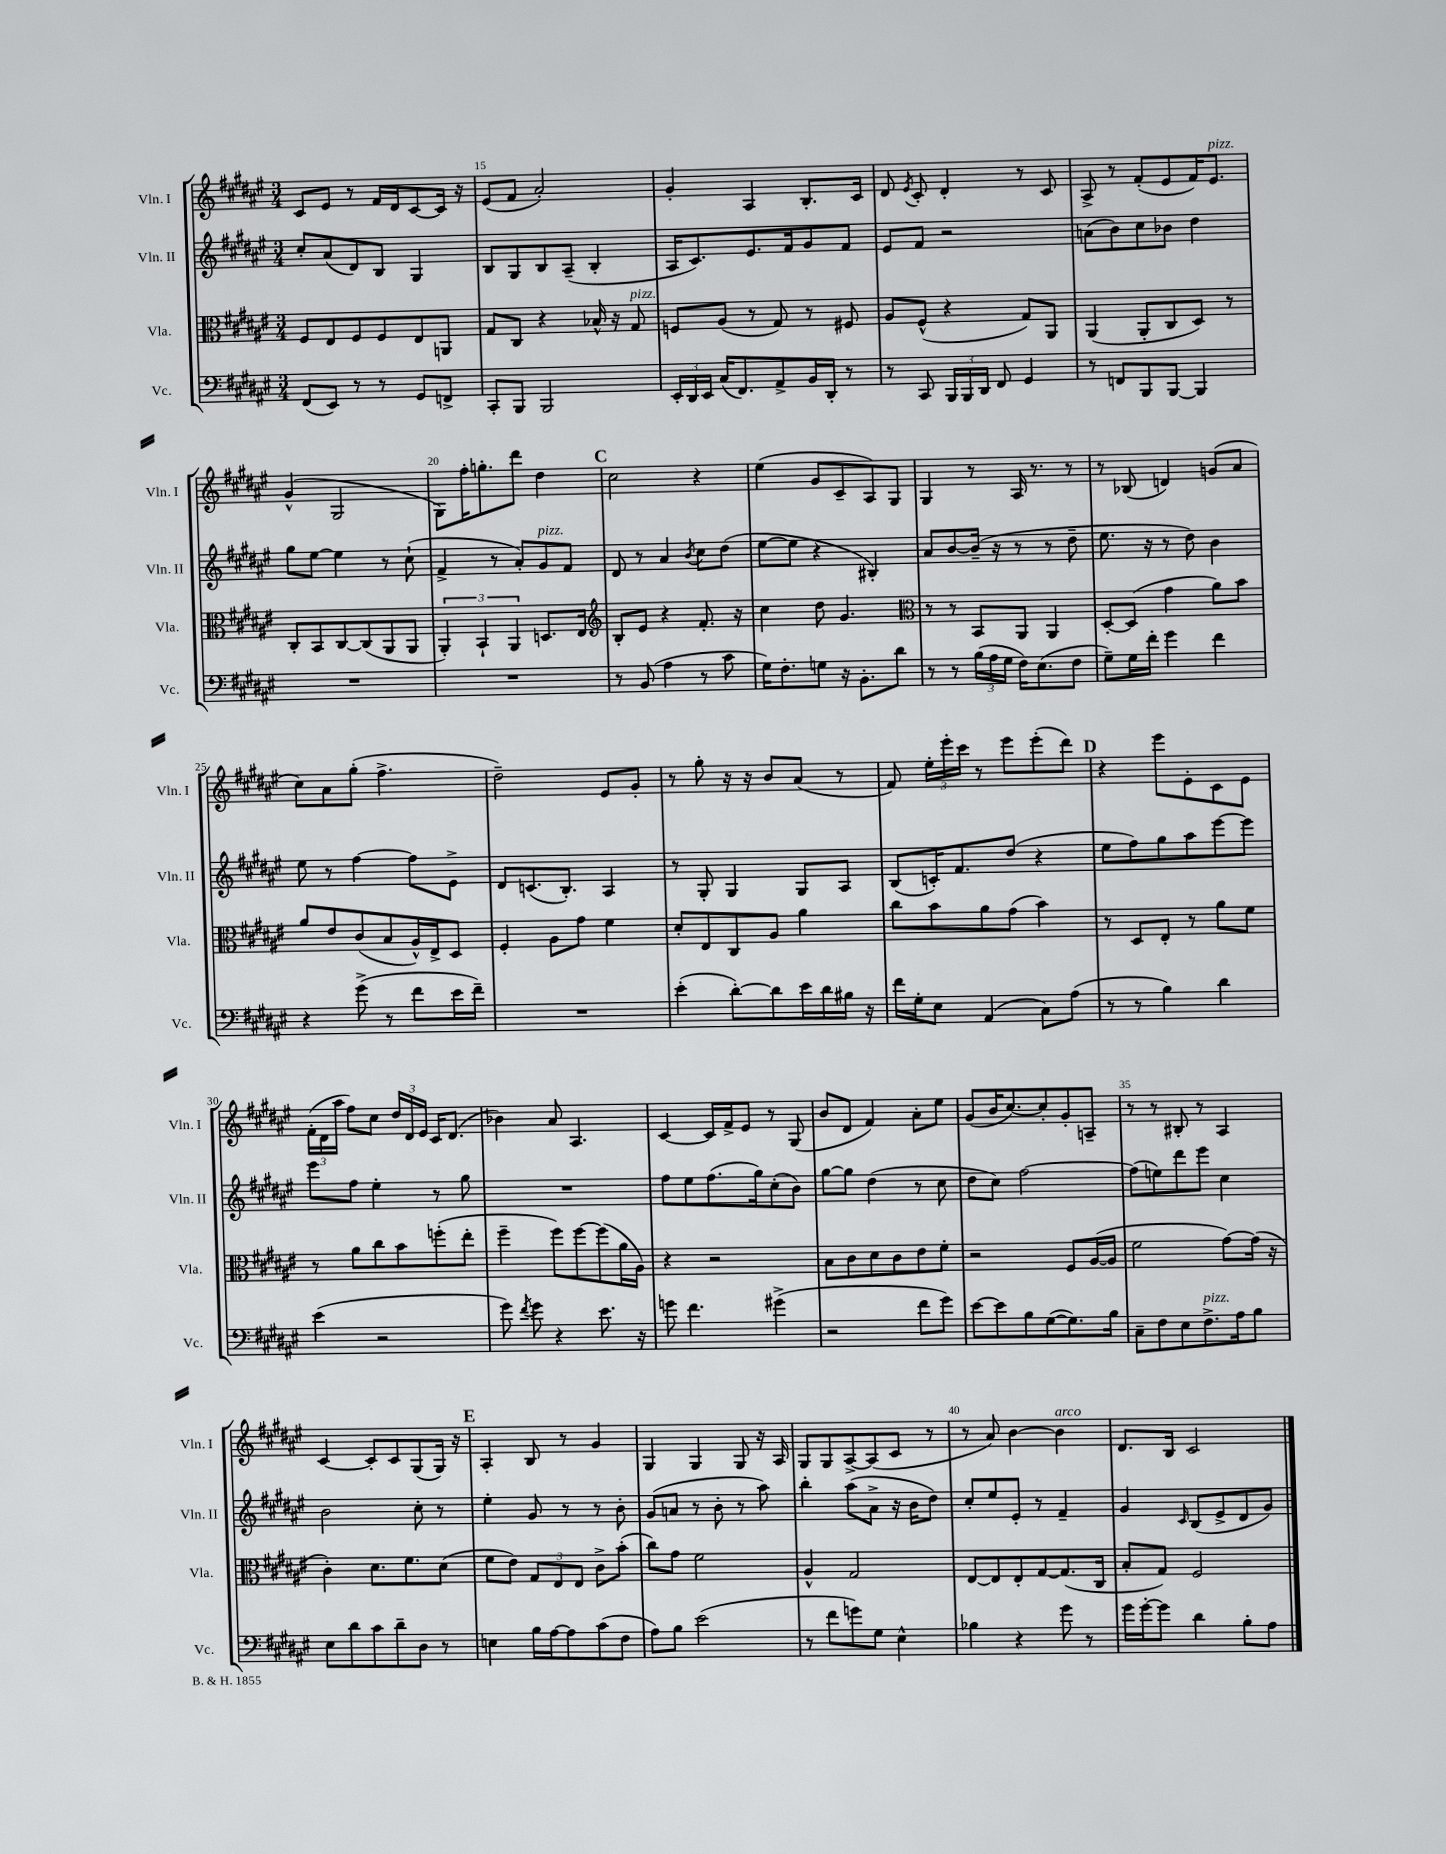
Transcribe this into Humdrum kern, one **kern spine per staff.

**kern	**kern	**kern	**kern
*part4	*part3	*part2	*part1
*staff4	*staff3	*staff2	*staff1
*I"Vc.	*I"Vla.	*I"Vln. II	*I"Vln. I
*I'Vc.	*I'Vla.	*I'Vln. II	*I'Vln. I
*clefF4	*clefC3	*clefG2	*clefG2
*k[f#c#g#d#a#e#]	*k[f#c#g#d#a#e#]	*k[f#c#g#d#a#e#]	*k[f#c#g#d#a#e#]
*M3/4	*M3/4	*M3/4	*M3/4
=14	=14	=14	=14
(8FF#/L	8F#/L	8cc#'/L	8c#/L
8EE#/J)	8E#/	(8a#/	8e#/J
8r	8F#/	8d#/)	8r
8r	8F#/	8B/J	16f#/LL
.	.	.	16d#/J
8GG#/L	8E#/	4G#/	[8c#/
8FFn^/J	8AAn/J	.	16c#/Jk]
.	.	.	16r
=15	=15	=15	=15
8CC#'/L	8G#/L	8B/L	(8e#/L
8BBB/J	8C#/J	8G#/	8f#/J
2BBB/	4r	8B/	2a#'/)
.	.	(8A#~/J	.
.	16B-X^^/	4B'/	.
.	16r	.	.
!	!LO:TX:a:i:t=pizz.	!	!
.	8G#/	.	.
=16	=16	=16	=16
24EE#'/LL	8Fn/L	16A#/KL	4g#'/
24DD#/	.	.	.
.	.	8.c#/)	.
24EE#/JJ	.	.	.
(16C#/KL	(8A#/J	.	.
8.FF#/)	.	.	.
.	8r	8.e#/	4A#/
8AA#^/	8G#/)	.	.
.	.	16f#/k	.
16BB/L	8r	8g#/	8.B'/L
16DD#'/JJ	.	.	.
8r	8F#X/	8f#/J	.
.	.	.	16c#/Jk
=17	=17	=17	=17
8r	8A#/L	8e#/L	8d#/
.	.	.	8qe#/
8CC#/	(8F#^^/J	8f#/J	8c#'/
24BBB/LL	4r	2r	4d#'/
24BBB/	.	.	.
24DD#/JJ	.	.	.
8FF#/	.	.	.
4GG#/	8G#/L)	.	8r
.	8AA#/J	.	8c#/
=18	=18	=18	=18
8r	(4AA#/	(8an\L	8A#^/
8FFn/L	.	8b\)	8r
8BBB/	8AA#'/L	8cc#\	(8f#'/L
[8BBB/J	8C#/	8b-X\J	8e#/
4BBB/]	8D#/J)	4dd#\	16f#/K)
!	!	!	!LO:TX:a:i:t=pizz.
.	.	.	8.e#/J
.	8r	.	.
!!LO:LB:g=z
=19	=19	=19	=19
2.r	8C#'/L	8gg#\L	(4g#^^/
.	8BB/	[8ee#\J	.
.	[8C#/	4ee#\]	2G#/
.	(8C#/]	.	.
.	8AA#/	8r	.
.	8AA#/J	(8cc#`\	.
=20	=20	=20	=20
2.r	6AA#'/)	4f#^/	8G#\L)
.	.	.	16ff#'\K
.	6BB`/	.	.
.	.	.	8.ggn'\
.	.	8r	.
.	6AA#/	.	.
.	.	8a#'/L)	8ddd#\J
!	!	!LO:TX:a:i:t=pizz.	!
.	8.Dn/L	8g#/	4dd#\
.	.	8f#/J	.
.	16E#/Jk	.	.
!!LO:REH:place=s1:t=C
=21	=21	=21	=21
*	*clefG2	*	*
8r	8B'/L	8d#/	2cc#\
(8BB/	8e#/J	8r	.
4A#\	4r	4a#/	.
.	.	8qb/	.
8r	8.f#'/	8cc#\L	4r
8c#\	.	(8dd#\J	.
.	16r	.	.
=22	=22	=22	=22
16G#\KL)	4cc#\	[8ee#\L	(4ee#\
8.F#'\	.	.	.
.	.	8ee#\J]	.
8Gn\J	8dd#\	4r	8g#/L
16r	4.g#/	.	8c#~/
8.BB'\L	.	.	.
.	.	4B#X'/)	8A#/)
8d#\J	.	.	8G#/J
=23	=23	=23	=23
*	*clefC3	*	*
8r	8r	8a#/L	4G#/
8r	8r	[8b/	.
(24B\LL	8BB/L	(16b~/Jk]	8r
24A#\	.	.	.
.	.	16r	.
24G#\JJ	.	.	.
16F#\KL)	8AA#/J	8r	16A#/
(8.E#\	.	.	8.r
.	4AA#/	8r	.
8F#\J	.	8dd#~\	8r
=24	=24	=24	=24
8G#~\L)	[8D#'/L	8.ee#\	8r
16G#\L	(8D#/J]	.	(8B-X/
16f#'\JJ	.	16r	.
4g#\	4g#\	8r	4dn/)
.	.	8dd#\)	.
4f#\	8a#\L)	4b\	(8gn/L
.	8b\J	.	8a#/J
!!LO:LB:g=z
=25	=25	=25	=25
4r	8a#/L	8ee#\	8cc#\L)
.	8e#/	8r	8a#\
(8g#^\	(8c#/	[4ff#\	(8gg#'\J
8r	8B/	.	4.ff#^\
8f#\L	16A#^^/L)	8ff#\L]	.
.	16E#^/J	.	.
16e#\L	8D#/J	8e#^\J	.
16f#~\JJ)	.	.	.
=26	=26	=26	=26
2.r	4F#'/	8d#/L	2dd#~\)
.	.	(8.cn/	.
.	8A#\L	.	.
.	.	8.B'/J)	.
.	8g#\J	.	.
.	4f#\	4A#/	8e#/L
.	.	.	8g#'/J
=27	=27	=27	=27
(4e#'\	8d#'/L	8r	8r
.	8E#/	8G#'/	8gg#'\
[8d#'\L)	8C#/	4G#/	16r
.	.	.	16r
8d#\]	8A#/J	.	8b/L
16e#\L	4a#\	8G#/L	(8a#/J
16d#\	.	.	.
16B#X\JJ	.	8A#/J	8r
16r	.	.	.
=28	=28	=28	=28
16f#\LL	8cc#\L	(8B/L	8f#/)
16G#'\J	.	.	.
8E#\J	8b\	16cn'/K)	24ee#'\LL
.	.	.	24eee#'\
.	.	8.f#/	.
.	.	.	24ccc#\JJ
(4AA#/	8a#\	.	8r
.	(8g#\J	(8dd#/J	8eee#\L
8C#\L)	4b\)	4r	(8eee#'\
(8A#\J	.	.	8ddd#\J)
!!LO:REH:place=s1:t=D
=29	=29	=29	=29
8r	8r	8ee#\L	4r
8r	8D#/L	8ff#\)	.
4B\)	8E#'/J	8gg#\	8eee#\L
.	8r	8aa#\	8e#'\
4d#\	8a#\L	[8eee#\	8c#\
.	8f#\J	8eee#\J]	8e#\J
!!LO:LB:g=z
=30	=30	=30	=30
(4e#\	8r	8eee#\L	(24f#'\LL
.	.	.	24d#\
.	.	.	24aa#\JJ
.	8a#\L	8ff#\J	8ff#\L)
2r	8cc#\	4ee#'\	8cc#\J
.	8b\	.	24dd#/LL
.	.	.	24d#/
.	.	.	24e#/JJ
.	(8ffn'\	8r	16c#/KL
.	.	.	(8.d#/J
.	8ee#'\J	8gg#\	.
=31	=31	=31	=31
8g#\)	4ff#~\	2.r	4b-X\)
8qf#/	.	.	.
8g#\	.	.	.
4r	8ff#\L)	.	8a#/
.	[8ff#\	.	4.A#/
8.e#\	(8ff#\]	.	.
.	16a#\L	.	.
16r	16A#\JJ)	.	.
=32	=32	=32	=32
8gn\	4r	8ff#\L	[4c#/
4.f#\	.	8ee#\	.
.	2r	(8.ff#\	16c#/LL]
.	.	.	16f#^/J
.	.	.	8e#/J
.	.	16gg#\k)	.
(4g#X^\	.	(8cc#'\	8r
.	.	8b\J)	(8G#/
=33	=33	=33	=33
2r	8B\L	[8gg#\L	8b/L
.	8c#\	8gg#\J]	8d#/J
.	8d#\	(4dd#\	4f#/)
.	8c#\	.	.
8f#\L	8e#\	8r	8a#'\L
8g#\J)	8f#'\J	8cc#\	8ee#\J
=34	=34	=34	=34
[8e#\L	2r	8dd#\L	(8g#/L
8e#\]	.	8cc#\J)	16b/K
.	.	.	[8.cc#/)
8B\	.	[2ff#\	.
([8G#\	.	.	8cc#'/]
8.G#\])	8F#/L	.	8g#'/
.	([16A#/L	.	8An~/J
16B\Jk	16A#/JJ]	.	.
=35	=35	=35	=35
8C#~\L	2f#\	(8ff#\L]	8r
8F#\	.	8een\)	8r
8E#\	.	8ddd#\	8B#X'/
!LO:TX:a:i:t=pizz.	!	!	!
8.F#^\	.	8eee#\J	8r
.	[8g#\L)	4cc#\	4A#/
16A#\k	.	.	.
8B\J	(16g#\Jk]	.	.
.	16r	.	.
!!LO:LB:g=z
=36	=36	=36	=36
8E#\L	4c#'\)	2b\	[4c#/
8d#\	.	.	.
8c#\	8.d#\L	.	8c#'/L]
8d#~\	.	.	8c#/
.	8.f#\	.	.
8D#\J	.	8cc#'\	(8G#/
8r	(8d#\J	8r	16G#/Jk)
.	.	.	16r
!!LO:REH:place=s1:t=E
=37	=37	=37	=37
4En\	8f#\L	4ee#'\	4A#'/
.	8e#\J)	.	.
16B\LL	12G#/L	8g#/	8B/
[16A#\J	.	.	.
.	12E#/	.	.
8A#\]	.	8r	8r
.	12E#/J	.	.
(8c#\	8c#^\L	8r	4g#/
8F#\J	(8b'\J	8b'\	.
=38	=38	=38	=38
8A#\L)	8cc#\L)	(8g#/L	4G#/
8B\J	8g#\J	8an/J	.
(2e#\	2f#\	8r	4G#/
.	.	8b'\	.
.	.	8r	8G#/
.	.	8aa#\)	16r
.	.	.	16A#/
=39	=39	=39	=39
8r	4A#^^/	4bb'\	8G#/L
8f#\L	.	.	8G#/
8gn\)	2G#/	(8aa#\L	[8A#^/
8G#\J	.	8a#^\J	(8A#/]
4E#^^\	.	16r	8c#/J
.	.	16b\KL	.
.	.	8dd#\J)	8r
=40	=40	=40	=40
4B-X\	[8E#/L	8cc#'/L	8r
.	8E#/]	8ee#/	8a#/)
4r	8E#'/	8e#'/J	[4b\
.	[8G#/	8r	.
!	!	!	!LO:TX:a:i:t=arco
8g#\	(8.G#/]	4f#~/	4b\]
8r	.	.	.
.	16C#/Jk	.	.
=41	=41	=41	=41
16g#\LL	8B'/L	4g#/	8.d#/L
[16g#'\J	.	.	.
8g#\J]	8G#/J)	.	.
.	.	.	16B/Jk
.	.	16qqc#/	.
4d#\	2F#/	(8B/L	2c#/
.	.	8e#^/	.
8B'\L	.	8d#/	.
8A#\J	.	8g#/J)	.
==	==	==	==
*-	*-	*-	*-
